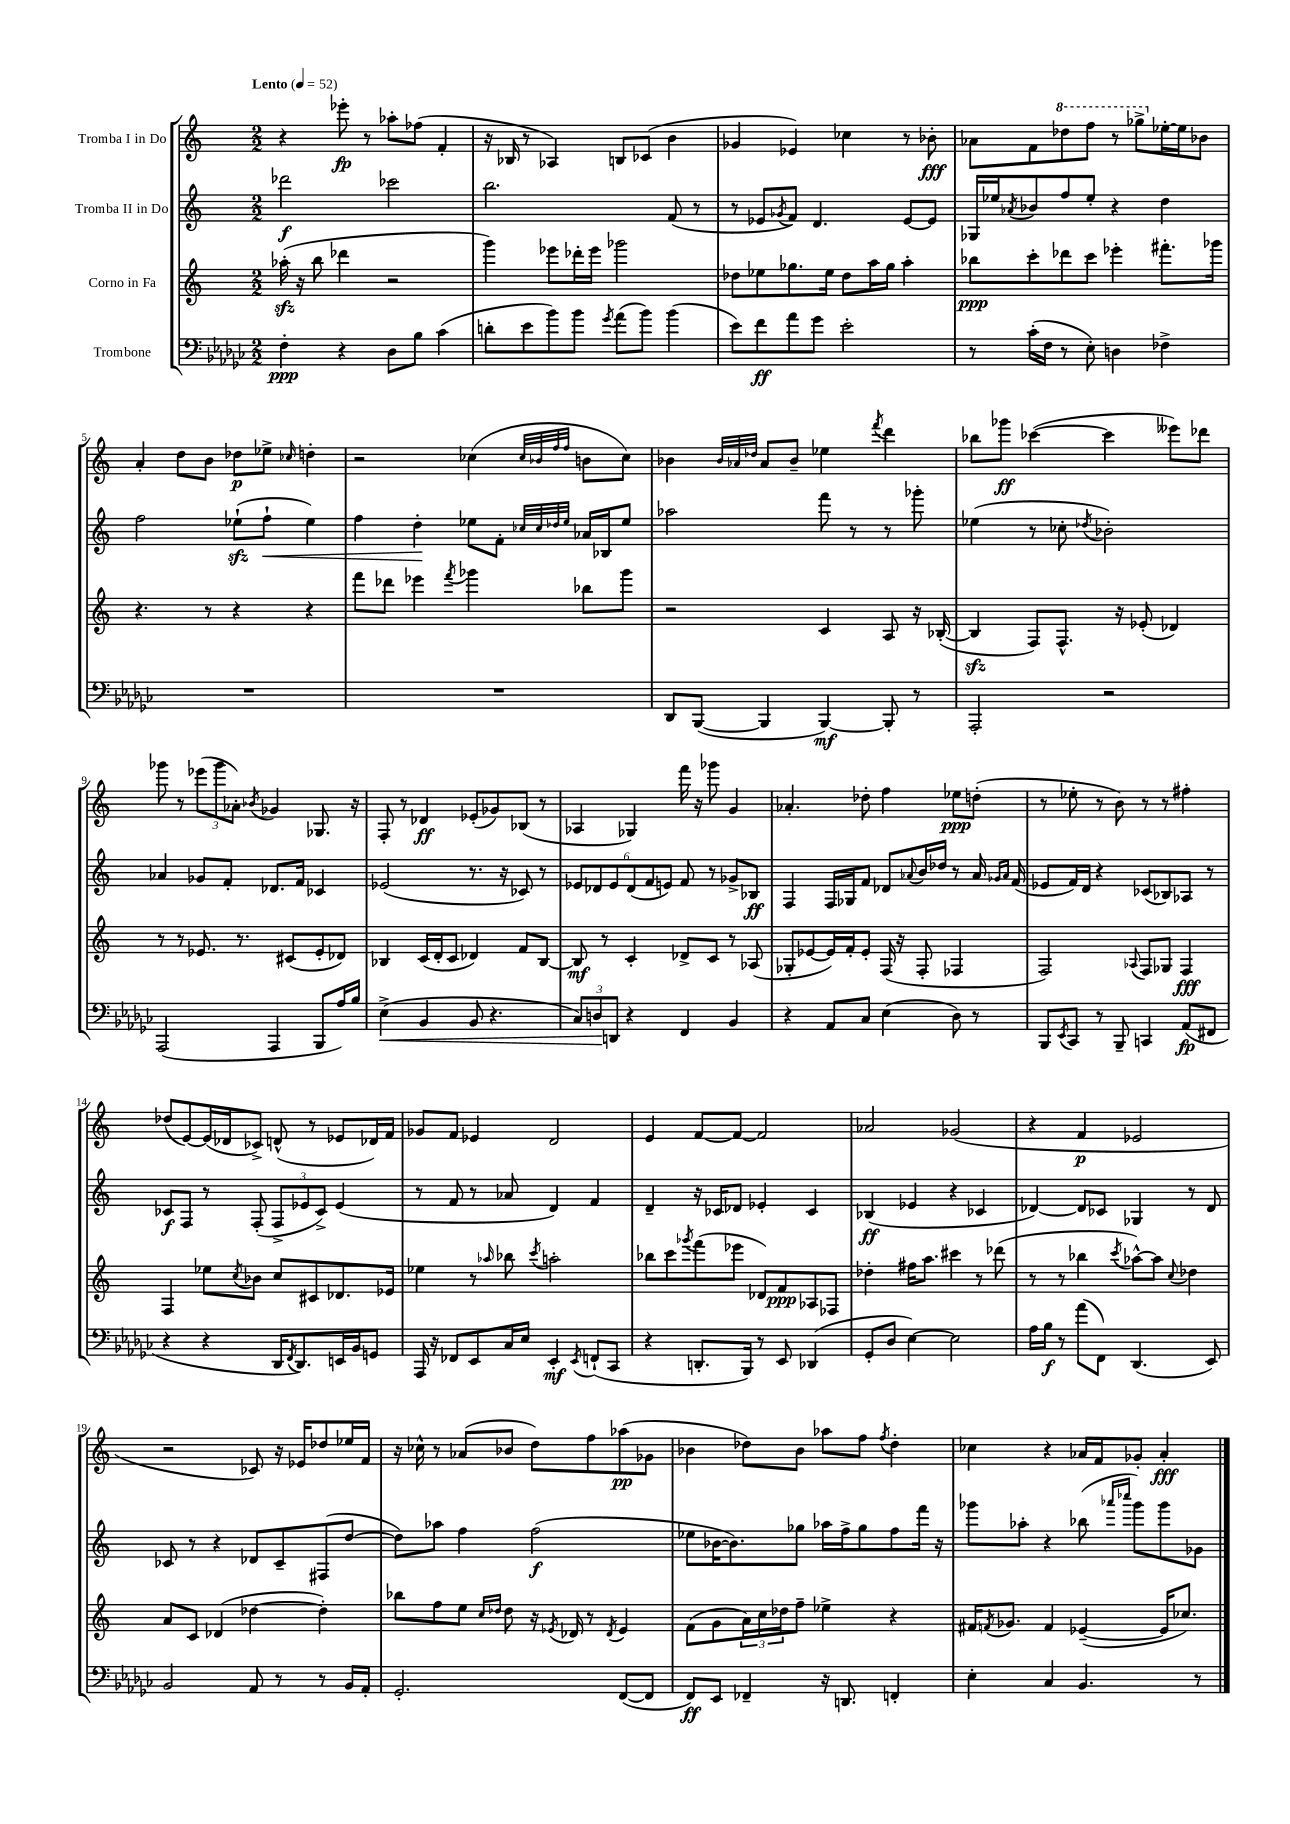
<<
\new StaffGroup <<
\new Staff = "s0" \with { instrumentName = "Tromba I in Do" } {
    \clef treble \key c \major \numericTimeSignature \time 2/2 \tempo "Lento" 4 = 52
    r4 ees'''8-.\fp r8 aes''8-. fes''8( f'4-. |
    r16 bes16 r8 aes4) b8 ces'8( b'4 |
    ges'4 ees'4) ces''4 r8 bes'8-.\fff |
    aes'8 f'8 \ottava #1 des'''8 f'''8 r8 ges'''8-> \ottava #0 ees''16~-. ees''16 bes'8 |
    a'4-. d''8 b'8 des''8\p ees''8-> \grace { ces''16 } d''4-. |
    r2 ces''4( \grace { ces''32 bes'32 f''32 f''32 } b'8 ces''8) |
    bes'4 \grace { bes'32 aes'32 des''32 } aes'8 bes'8-- ees''4 \acciaccatura { f'''8 } d'''4 |
    bes''8 ges'''8\ff ces'''4~( ces'''4 eeses'''8) des'''8 |
    ges'''8 r8 \tuplet 3/2 { ees'''8( ges'''8 aes'8-.) } \acciaccatura { bes'8 } ges'4 ges8. r16 |
    f8-. r8 des'4\ff ees'8-.( ges'8) bes8( r8 |
    aes4 ges4) f'''16 r16 ges'''8 g'4 |
    aes'4.-. des''8-. f''4 ees''8\ppp d''8-.( |
    r8 ees''8-. r8 b'8) r8 r8 fis''4-. |
    des''8( e'8~) e'16( des'16 ces'8->) d'8-^( r8 ees'8 des'16) f'16 |
    ges'8 f'8 ees'4 d'2 |
    e'4 f'8~ f'8~ f'2 |
    aes'2 ges'2( |
    r4 f'4\p ees'2 |
    r2 ces'8) r16 ees'16 des''8 ees''16 f'16 |
    r16 ces''16-^ r8 aes'8( bes'8 d''8) f''8 aes''8\pp( ges'8 |
    bes'4 des''8) bes'8 aes''8 f''8 \acciaccatura { f''8 } des''4-. |
    ces''4 r4 aes'16 f'16 ges'8-. aes'4-.\fff \bar "|." |
}
\new Staff = "s1" \with { instrumentName = "Tromba II in Do" } {
    \clef treble \key c \major \numericTimeSignature \time 2/2
    des'''2\f ces'''2 |
    b''2. f'8( r8 |
    r8 ees'8 \acciaccatura { ges'8 } f'8) d'4. ees'8~ ees'8 |
    ges16 ees''16 \acciaccatura { aes'8 } bes'8 f''8 ees''8-. r4 d''4 |
    f''2 ees''8-!\sfz( f''8-!\< ees''4) |
    f''4 d''4-.\! ees''8 f'8-. \grace { ces''32 ces''32 des''32 ees''32 } aes'16 bes16 ees''8 |
    aes''2 f'''8 r8 r8 ges'''8-. |
    ees''4( r8 ces''8-. \acciaccatura { des''8 } bes'2-.) |
    aes'4 ges'8 f'8-. des'8. f'16 ces'4 |
    ees'2( r8. r16 ces'8) r8 |
    \tuplet 6/4 { ees'8 des'8 ees'8 des'8( f'8 e'8) } f'8 r8 ges'8-> bes8\ff |
    f4 f16 ges16 f'8 des'8 \appoggiatura { aes'8 } b'16 des''16 r8 aes'16 \grace { ges'16 aes'16 } f'16( |
    ees'8 f'16) d'16 r4 ces'8( bes8) aes8 r8 |
    ces'8\f f8 r8 f8-.( \tuplet 3/2 { f8-> ees'8 ces'8->) } ees'4( |
    r8 f'8 r8 aes'8 d'4) f'4 |
    d'4-- r16 ces'16 des'8 ees'4-. ces'4 |
    bes4\ff( ees'4 r4 ces'4 |
    des'4~) des'8 ces'8 ges4 r8 des'8 |
    ces'8 r8 r4 des'8 ces'8-- fis8( d''8~ |
    d''8) aes''8 f''4 f''2\f( |
    ees''8 bes'16~ bes'8.) ges''8 aes''16 f''16-> ges''8 f''8 f'''16 r16 |
    ges'''8 aes''8-. r4 bes''8( \grace { aes'''16 ces''''16 } ges'''8) ges'''8 ges'8 \bar "|." |
}
\new Staff = "s2" \with { instrumentName = "Corno in Fa" } {
    \clef treble \key c \major \numericTimeSignature \time 2/2
    aes''16-.\sfz( r16 b''8 des'''4 r2 |
    g'''4) ees'''8 des'''16-. ees'''16 ges'''2 |
    des''8 ees''8 ges''8. ees''16 des''8 a''16 ges''16 a''4-. |
    bes''8\ppp c'''8-. des'''8 c'''8 ees'''4-. fis'''8.-. ges'''16 |
    r4. r8 r4 r4 |
    f'''8 des'''8 ees'''4 \acciaccatura { f'''8 } ges'''4 bes''8 ges'''8 |
    r2 c'4 a8 r16 bes16~-.( |
    bes4\sfz f8) f8.-^ r16 ees'8-.( des'4) |
    r8 r8 ees'8. r8. cis'8( ees'8-. des'8) |
    bes4 c'16( d'16-. c'8 des'4) f'8 bes8~ |
    bes8\mf r8 c'4-. des'8-> c'8 r8 aes8( |
    ges8-. ees'8~ ees'16) f'16-. ees'8-. f16( r16 f8-. fes4 |
    f2) \appoggiatura { aes8 } f8 ges8 f4\fff |
    f4 ees''8 \acciaccatura { c''8 } bes'8 c''8 cis'8 des'8. ees'16 |
    ees''4 r8 \grace { aes''16 } bes''8 \acciaccatura { c'''8 } a''2-. |
    bes''8 c'''8 \acciaccatura { ges'''8 } f'''8( ees'''8 des'8) f'8\ppp aes8 fes8 |
    des''4-. fis''16 a''8. cis'''4 r8 des'''8( |
    r8 r8 bes''4 \acciaccatura { c'''8 } aes''8~-^) aes''8 \appoggiatura { c''8 } des''4 |
    a'8 c'8 des'4( des''4~ des''4-.) |
    bes''8 f''8 e''8 \grace { c''16 des''16 } des''8 r16 \acciaccatura { ees'8 } des'16 r8 \acciaccatura { des'8 } ees'4 |
    f'8( g'8 \tuplet 3/2 { a'16) c''16 des''16 } f''8-- ees''4-> r4 |
    fis'16 \acciaccatura { f'8 } ges'8. f'4 ees'4~--( ees'16 ces''8.) \bar "|." |
}
\new Staff = "s3" \with { instrumentName = "Trombone" } {
    \clef bass \key ges \major \numericTimeSignature \time 2/2
    f4-.\ppp r4 des8 bes8 ces'4( |
    d'8-. ees'8 bes'8) bes'8 \acciaccatura { ges'8 } aes'8( bes'8) bes'4( |
    ees'8) f'8\ff aes'8 ges'8 ees'2-. |
    r8 ces'16-.( f16 r8 ees8-.) d4 fes4-> |
    R1 |
    R1 |
    des,8 bes,,8~( bes,,4 bes,,4~\mf) bes,,8-. r8 |
    aes,,2-. r2 |
    aes,,2( aes,,4 bes,,8 aes16) bes16 |
    ees4->\<( bes,4 bes,8 r4. |
    \tuplet 3/2 { ces8) d8\! d,8 } r4 f,4 bes,4 |
    r4 aes,8 ces8 ees4( des8) r8 |
    bes,,8 \acciaccatura { ees,8 } ces,8 r8 bes,,8-- c,4 aes,8\fp( fis,8 |
    r4 r4 des,16 \acciaccatura { f,8 } des,8.) e,16 bes,16 g,8 |
    aes,,16 r16 fes,8 ees,8 ces16 ees16 ees,4-.\mf \acciaccatura { ees,8 } f,8-!( ces,8 |
    r4 d,8.-. bes,,16) r8 ees,8 des,4( |
    ges,8-. des8 ees4~) ees2 |
    aes16 bes16\f r8 aes'8( f,8) des,4.( ees,8) |
    bes,2 aes,8 r8 r8 bes,16 aes,16-. |
    ges,2.-. f,8~( f,8 |
    f,8\ff) ees,8 fes,4-- r16 d,8. f,4-. |
    ees4-. ces4 bes,4. r8 \bar "|." |
}
>>
>>
